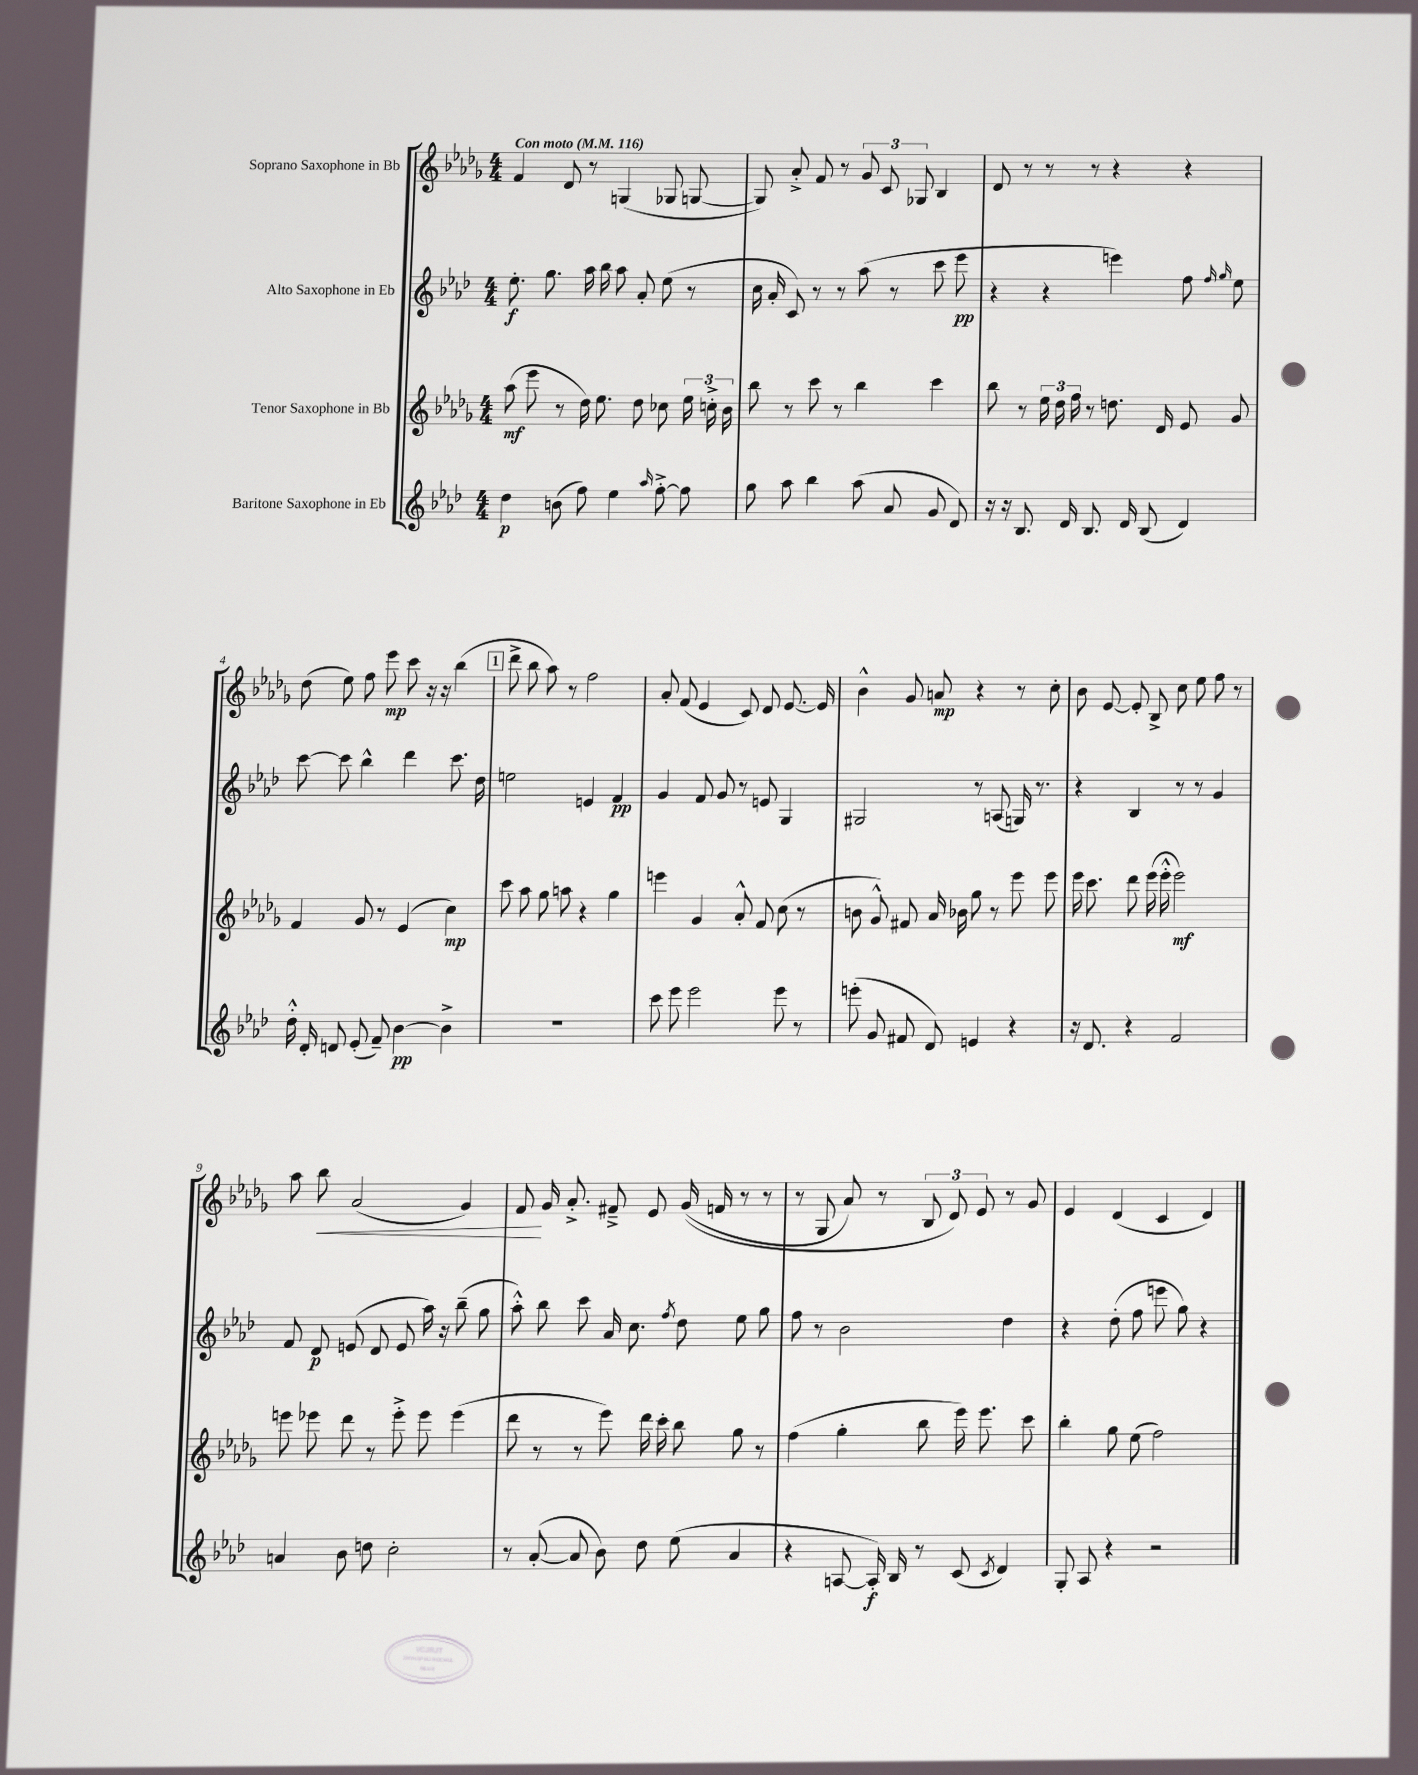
<<
\new StaffGroup <<
\new Staff = "s0" \with { instrumentName = "Soprano Saxophone in Bb" } {
    \clef treble \key des \major \numericTimeSignature \time 4/4 \tempo "Con moto" 4 = 116
    \autoBeamOff f'4 des'8 r8 g4( ges8 g8~ |
    g8) aes'8-.-> f'8 r8 \tuplet 3/2 { ges'8 c'8 ges8 } bes4 |
    des'8 r8 r8 r8 r4 r4 |
    des''8( ees''8) f''8 ees'''8\mp c'''8 r16 r16 bes''4( |
    \mark \markup { \box "1" } des'''8-> bes''8 aes''8) r8 f''2 |
    aes'8-. f'8( ees'4 c'8) des'8 ees'8.~ ees'16 |
    bes'4-^ ges'8 a'8\mp r4 r8 c''8-. |
    bes'8 ees'8~ ees'8-. bes8-> c''8 ees''8 f''8 r8 |
    aes''8 bes''8\< aes'2( ges'4) |
    f'8\! ges'16 aes'8.-.-> fis'8---> ees'8 ges'16(\( f'16 r8 r8 |
    r8 ges8 aes'8) r8 \tuplet 3/2 { bes8 des'8\) ees'8 } r8 ges'8 |
    ees'4 des'4( c'4 des'4) \bar "|." |
}
\new Staff = "s1" \with { instrumentName = "Alto Saxophone in Eb" } {
    \clef treble \key aes \major \numericTimeSignature \time 4/4
    \autoBeamOff ees''8.-.\f g''8. aes''16 bes''16 aes''8 aes'8-. ees''8( r8 |
    c''16 aes'16-. c'8) r8 r8 aes''8( r8 c'''8 ees'''8\pp |
    r4 r4 e'''4) f''8 \grace { f''16 g''16 } ees''8 |
    c'''8~ c'''8 bes''4-^ des'''4 c'''8. des''16 |
    \mark \markup { \box "1" } e''2 e'4 f'4\pp |
    g'4 f'8 g'8 r8 e'8 g4 |
    gis2 r8 a8( g16) r8. |
    r4 bes4 r8 r8 g'4 |
    f'8 des'8\p e'8( des'8 e'8 aes''16) r16 bes''8--( g''8 |
    aes''8-.-^) bes''8 c'''8 aes'16 c''8. \acciaccatura { f''8 } des''8 ees''8 g''8 |
    f''8 r8 bes'2 des''4 |
    r4 des''8-.( f''8 e'''8 g''8) r4 \bar "|." |
}
\new Staff = "s2" \with { instrumentName = "Tenor Saxophone in Bb" } {
    \clef treble \key des \major \numericTimeSignature \time 4/4
    \autoBeamOff aes''8\mf( ees'''8 r8 des''16) ees''8. des''8 ces''8 \tuplet 3/2 { ees''16 c''16-.-> bes'16 } |
    bes''8 r8 c'''8 r8 bes''4 c'''4 |
    bes''8 r8 \tuplet 3/2 { ees''16 des''16 f''16 } r8 d''8. des'16 ees'8 ges'8 |
    f'4 ges'8 r8 ees'4( c''4\mp) |
    \mark \markup { \box "1" } c'''8 aes''8 ges''8 a''8 r4 ges''4 |
    e'''4 ges'4 aes'8-.-^ f'8 c''8( r8 |
    b'8 ges'8-^) fis'8 aes'16 bes'16 ges''8 r8 ees'''8 ees'''8 |
    ees'''16 c'''8. des'''8 ees'''16( ees'''16-.-^ ees'''2\mf) |
    e'''8 ees'''8 des'''8 r8 ees'''8-.-> ees'''8 ees'''4( |
    des'''8 r8 r8 ees'''8) des'''16 c'''16-. bes''8 ges''8 r8 |
    f''4( ges''4-. bes''8 ees'''16) ees'''8. c'''8 |
    bes''4-. ges''8 ees''8( f''2) \bar "|." |
}
\new Staff = "s3" \with { instrumentName = "Baritone Saxophone in Eb" } {
    \clef treble \key aes \major \numericTimeSignature \time 4/4
    \autoBeamOff des''4\p b'8( f''8) ees''4 \grace { aes''16 } f''8~-.-> f''8 |
    g''8 aes''8 bes''4 aes''8( aes'8 g'8 des'8) |
    r16 r16 bes8. des'16 bes8. des'16 bes8( des'4) |
    des''16-.-^ des'16-. d'8 ees'8-.( f'8--) bes'4~\pp bes'4-> |
    \mark \markup { \box "1" } R1 |
    c'''8 ees'''8 ees'''2 ees'''8 r8 |
    e'''8-.( g'8 fis'8 des'8) e'4 r4 |
    r16 des'8. r4 f'2 |
    a'4 bes'8 d''8 c''2-. |
    r8 aes'8~-.( aes'8 bes'8) des''8 ees''8( aes'4 |
    r4 a8~ a16-.\f) bes16 r8 c'8( \acciaccatura { c'8 } des'4) |
    g8-. aes8 r4 r2 \bar "|." |
}
>>
>>
